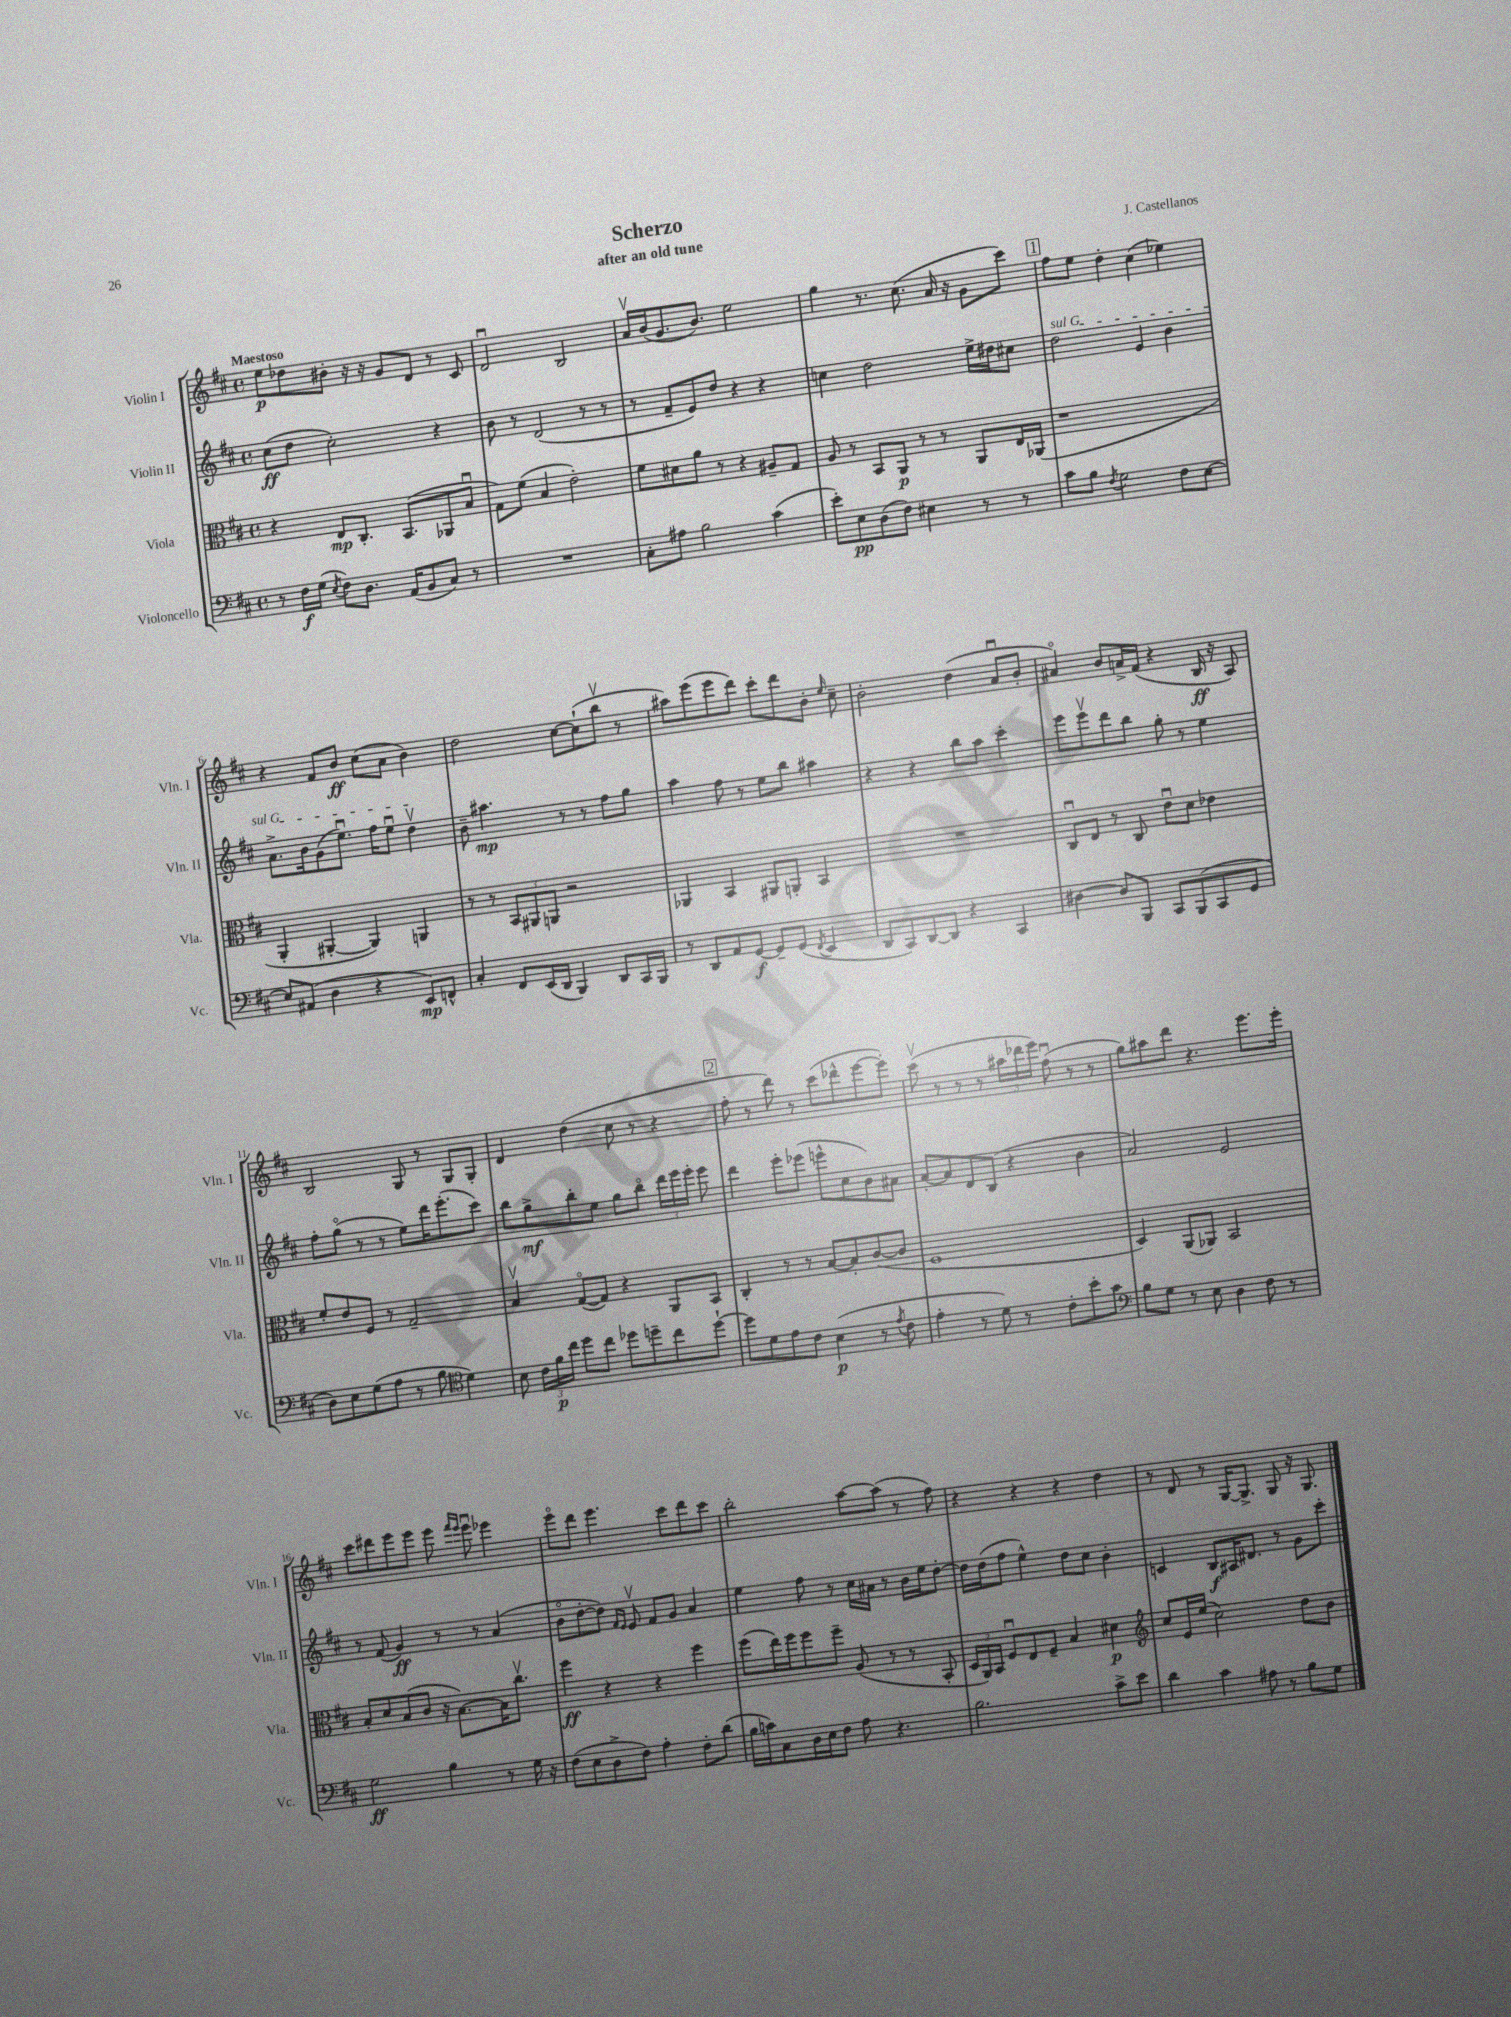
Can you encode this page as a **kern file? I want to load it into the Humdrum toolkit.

**kern	**dynam	**kern	**dynam	**kern	**dynam	**kern	**dynam
*part4	*part4	*part3	*part3	*part2	*part2	*part1	*part1
*staff4	*staff4	*staff3	*staff3	*staff2	*staff2	*staff1	*staff1
*I"Violoncello	*	*I"Viola	*	*I"Violin II	*	*I"Violin I	*
*I'Vc.	*	*I'Vla.	*	*I'Vln. II	*	*I'Vln. I	*
*clefF4	*	*clefC3	*	*clefG2	*	*clefG2	*
*k[f#c#]	*	*k[f#c#]	*	*k[f#c#]	*	*k[f#c#]	*
*M4/4	*	*M4/4	*	*M4/4	*	*M4/4	*
*met(c)	*	*met(c)	*	*met(c)	*	*met(c)	*
=1	=1	=1	=1	=1	=1	=1	=1
!	!	!	!	!	!	!LO:TX:a:B:t=Maestoso	!
8r	.	4r	.	(8cc#\L	ff	8ee\L	p
16F#\LL	f	.	.	8dd\J	.	8dd-X\	.
(16G\JJ	.	.	.	.	.	.	.
8qE/	.	.	.	.	.	.	.
8F#\L)	.	8E/L	mp	2cc#'\)	.	8b#X'\J	.
8.D\J	.	8.C#'/J	.	.	.	16r	.
.	.	.	.	.	.	16r	.
.	.	.	.	.	.	8g/L	.
(16AA/KL	.	(8.BB/L	.	.	.	.	.
8BB/	.	.	.	.	.	8d/J	.
8C#/J)	.	8AA-X/	.	4r	.	8r	.
8r	.	8Bu/J	.	.	.	8c#/	.
=2	=2	=2	=2	=2	=2	=2	=2
1r	.	8G\L)	.	8b\	.	2du/	.
.	.	(8f#\J	.	8r	.	.	.
.	.	4B/	.	(2d/	.	.	.
.	.	2e'\)	.	.	.	2B/	.
.	.	.	.	8r	.	.	.
.	.	.	.	8r	.	.	.
=3	=3	=3	=3	=3	=3	=3	=3
8C#'\L	.	8f#\L	.	8r	.	16av/LL	.
.	.	.	.	.	.	(16b/J	.
8A#X\J	.	8d#X\	.	8f#~/L	.	8.g/	.
2B\	.	8a\J	.	8e/)	.	.	.
.	.	.	.	.	.	8.b/J)	.
.	.	8r	.	8dd/J	.	.	.
.	.	4r	.	4r	.	2ee\	.
(4c#\	.	8A#X~/L	.	4r	.	.	.
.	.	8G/J	.	.	.	.	.
=4	=4	=4	=4	=4	=4	=4	=4
8e'\L)	.	8A/	.	4ccn\	.	4gg\	.
8E\	pp	8r	.	.	.	.	.
(8D\	.	8BB/L	.	2dd\	.	8.r	.
8F#\J)	.	8AA/J	p	.	.	.	.
.	.	.	.	.	.	(8.cc#\	.
4E#X\	.	8r	.	.	.	.	.
.	.	8r	.	.	.	16a/	.
.	.	.	.	.	.	16r	.
8r	.	8AA/L	.	16ee^\LL	.	8g\L	.
.	.	.	.	16dd#X\J	.	.	.
8r	.	16E/L	.	8cc#X\J	.	8ccc#\J)	.
.	.	(16AA-X/JJ	.	.	.	.	.
!!LO:REH:place=s1:t=1
=5	=5	=5	=5	=5	=5	=5	=5
!	!	!	!	!LO:TX:a:i:t=sul G	!	!	!
8c#\L	.	1r	.	2dd\	.	8ff#\L	.
8B\J	.	.	.	.	.	8ee\J	.
8qF#/	.	.	.	.	.	.	.
2G\	.	.	.	.	.	4dd'\	.
.	.	.	.	4e/	.	(4cc#\	.
8F#\L	.	.	.	4b\	.	4ee-X\)	.
[8E\J	.	.	.	.	.	.	.
!!LO:LB:g=z
=6	=6	=6	=6	=6	=6	=6	=6
8E/L]	.	4AA'/	.	8.a^\L	.	4r	.
(8AA#X/J	.	.	.	.	.	.	.
.	.	.	.	16b\k	.	.	.
4D\	.	[4AA#X'/	.	(8g\	.	8f#/L	.
.	.	.	.	8.eeu\J)	.	8b/J	ff
4r	.	4AA#/])	.	.	.	(8cc#\L	.
.	.	.	.	16ff#\KL	.	.	.
.	.	.	.	8eeu\J	.	8a\J	.
8EE/L)	mp	4AAn/	.	4ddv\	.	4b\)	.
8FFn^^/J	.	.	.	.	.	.	.
=7	=7	=7	=7	=7	=7	=7	=7
4C#'/	.	8r	.	8b~\	.	2dd\	.
.	.	8r	.	4.aa#X\	mp	.	.
8FF#/L	.	12BB/L	.	.	.	.	.
.	.	12AA#X/	.	.	.	.	.
(16EE/L	.	.	.	.	.	.	.
.	.	12AAn/J	.	.	.	.	.
16DD/JJ	.	.	.	.	.	.	.
4BBB/)	.	2r	.	8r	.	[8cc#\L	.
.	.	.	.	8r	.	(8cc#`\]	.
8DD/L	.	.	.	8ff#\L	.	8bbv\J	.
16CC#/L	.	.	.	8gg\J	.	8r	.
16BBB/JJ	.	.	.	.	.	.	.
=8	=8	=8	=8	=8	=8	=8	=8
8r	.	4AA-X/	.	4aa\	.	8aa#X\L)	.
8DD/L	.	.	.	.	.	(8eee\	.
8AA/	.	4BB/	.	8ff#\	.	8eee\	.
[8GG/J	f	.	.	8r	.	8ddd\J)	.
8GG~/L]	.	8AA#X/L	.	8ee\L	.	8ccc#'\L	.
(8GG/J	.	8AAn'/J	.	8bb\J	.	8ddd\	.
8qFF#/	.	.	.	.	.	.	.
4EE/	.	4BB/	.	4aa#X\	.	8b'\J	.
.	.	.	.	.	.	16qqee/	.
.	.	.	.	.	.	8cc#~\	.
=9	=9	=9	=9	=9	=9	=9	=9
8DD/L	.	1r	.	4r	.	2b'\	.
8CC#/)	.	.	.	.	.	.	.
[8DD/	.	.	.	4r	.	.	.
8DD/J]	.	.	.	.	.	.	.
4r	.	.	.	8bb\L	.	(4dd\	.
.	.	.	.	8aa\J	.	.	.
4CC#/	.	.	.	4ccc#'\	.	8au/L	.
.	.	.	.	.	.	8b'/J	.
=10	=10	=10	=10	=10	=10	=10	=10
[4D#X\	.	8C#u/L	.	8eee\L	.	4a#X/)	.
.	.	8E/J	.	8eeev\	.	.	.
8D#/L]	.	8r	.	8ddd\	.	8b/L	.
8BBB/J	.	8C#/	.	8bb\J	.	16an^/L	.
.	.	.	.	.	.	(16f#/JJ	.
8CC#/L	.	8eu\L	.	8gg'\	.	4r	.
(8BBB/	.	8d\J	.	8r	.	.	.
8CC#/	.	4e-X\	.	4ee\	.	16B/	ff
.	.	.	.	.	.	16r	.
8GG/J	.	.	.	.	.	8A/)	.
!!LO:LB:g=z
=11	=11	=11	=11	=11	=11	=11	=11
8D\L)	.	8f#'/L	.	8ff#'\L	.	2B/	.
8E\	.	8e/	.	(8gg\J	.	.	.
(8G\	.	8F#/J	.	8r	.	.	.
8A\J	.	8r	.	8r	.	.	.
8r	.	2G~/	.	8ee\L)	.	8G/	.
8B\	.	.	.	16ddd\K	.	8r	.
.	.	.	.	(8.eee'\	.	.	.
*clefC4	*	*	*	*	*	*	*
4d\)	.	.	.	.	.	8G/L	.
.	.	.	.	8ccc#\J)	.	8G'/J	.
=12	=12	=12	=12	=12	=12	=12	=12
8B\	.	4Bv/	.	8bb\L	.	4d/	.
24c#\LL	.	.	.	8gg^\	mf	.	.
24f#\	p	.	.	.	.	.	.
24cc#\JJ	.	.	.	.	.	.	.
8dd\L	.	([8G/L	.	8bb'\	.	(4dd\	.
8cc#\J	.	8G/J])	.	8ee\J	.	.	.
8dd-X\L	.	4r	.	8gg\L	.	8cc#\	.
8ddn~\	.	.	.	8bb\J	.	8r	.
8cc#\	.	8AA/L	.	24ddd\LL	.	4r	.
.	.	.	.	24eee\	.	.	.
.	.	.	.	24eee'\JJ	.	.	.
[8dd`\J	.	8BB/J	.	8eee\	.	.	.
!!LO:REH:place=s1:t=2
=13	=13	=13	=13	=13	=13	=13	=13
8dd\L]	.	4C#'/	.	4ddd\	.	8ff#'\	.
8d\	.	.	.	.	.	8r	.
8e\	.	8r	.	8eee'\L	.	8ddd\)	.
8c#\J	.	8r	.	(8eee-X\J	.	8r	.
(4B\	p	[8B/L	.	8eeen^^\L	.	(8ccc#\L	.
.	.	8B'/]	.	8cc#\	.	8ddd-X^^\	.
8r	.	([8c#/	.	8b\)	.	[8eee\	.
8qe/	.	.	.	.	.	.	.
8c#\	.	8c#/J]	.	8a#X\J	.	8eee'\J])	.
=14	=14	=14	=14	=14	=14	=14	=14
4e'\	.	1F#	.	[8a'/L	.	(8ccc#v\	.
.	.	.	.	8a/]	.	8r	.
8r	.	.	.	8d/	.	8r	.
8d\)	.	.	.	(8B/J	.	8r	.
8r	.	.	.	4r	.	24aa#X\LL	.
.	.	.	.	.	.	24ddd-X\	.
.	.	.	.	.	.	24eee\JJ)	.
8c#'\L	.	.	.	.	.	(8ff#u\	.
8b'\	.	.	.	4b\	.	8r	.
8g\J	.	.	.	.	.	8r	.
=15	=15	=15	=15	=15	=15	=15	=15
*clefF4	*	*	*	*	*	*	*
8B\L	.	4D/)	.	2a/)	.	8gg\L)	.
8G\J	.	.	.	.	.	8aa#X\	.
8r	.	(8AA/L	.	.	.	8ddd\J	.
8E\	.	8AA-X/J)	.	.	.	4.r	.
4D\	.	2BB/	.	2e/	.	.	.
8F#\	.	.	.	.	.	8.eee\L	.
8r	.	.	.	.	.	.	.
.	.	.	.	.	.	16eee'\Jk	.
!!LO:LB:g=z
=16	=16	=16	=16	=16	=16	=16	=16
2G\	ff	8B'/L	.	8r	.	8ccc#\L	.
.	.	8d/	.	(8f#/	.	8ddd#X\	.
.	.	(8B/	.	4g/)	ff	8eee\	.
.	.	8c#/J	.	.	.	8eee\J	.
4B\	.	16r	.	8r	.	8eee\	.
.	.	[8.B\L)	.	.	.	.	.
.	.	.	.	.	.	16qqfff#/LL	.
.	.	.	.	.	.	16qqeee/JJ	.
.	.	.	.	8r	.	8eeeu\	.
8r	.	16B\K]	.	(4a/	.	4eee-X\	.
.	.	8.cc#v\J	.	.	.	.	.
16G\	.	.	.	.	.	.	.
16r	.	.	.	.	.	.	.
=17	=17	=17	=17	=17	=17	=17	=17
(8F#\L	.	4ff#\	ff	8b\L	.	8eee\L	.
8E\	.	.	.	[8dd'\	.	8ddd\J	.
8D^\	.	4r	.	8dd\J])	.	4.eee\	.
.	.	.	.	16qqf#/LL	.	.	.
.	.	.	.	16qqe/JJ	.	.	.
8F#\J)	.	.	.	8ev/	.	.	.
4A'\	.	4r	.	8f#/L	.	.	.
.	.	.	.	8g/J	.	8ccc#\L	.
8F#'\L	.	4ff#\	.	4a/	.	8ddd\	.
(8d\J	.	.	.	.	.	8ccc#\J	.
=18	=18	=18	=18	=18	=18	=18	=18
16B\LL	.	(8ff#\L	.	4ee\	.	2bb'\	.
16cn\J)	.	.	.	.	.	.	.
8C#\	.	16ee\L)	.	.	.	.	.
.	.	16ff#\J	.	.	.	.	.
16D\L	.	8ff#\	.	8ff#\	.	.	.
16E\J	.	.	.	.	.	.	.
8F#\J	.	8ff#~\J	.	8r	.	.	.
8A\	.	(8A/	.	16cc#\LL	.	[8aa\L	.
.	.	.	.	16a#X\JJ	.	.	.
4.r	.	8r	.	8r	.	(8aa\J]	.
.	.	8r	.	16b\LL	.	8r	.
.	.	.	.	16ee\J	.	.	.
.	.	8BB'/	.	[8dd'\J	.	8ff#\)	.
=19	=19	=19	=19	=19	=19	=19	=19
2.B\	.	24D/LL	.	16dd\LL]	.	4r	.
.	.	24AA/)	.	.	.	.	.
.	.	.	.	(16dd\J	.	.	.
.	.	24BB/JJ	.	.	.	.	.
.	.	8F#u/L	.	8ff#\J	.	.	.
.	.	8E/	.	4ee^^\)	.	4r	.
.	.	8F#~/J	.	.	.	.	.
.	.	4B/	.	8dd\L	.	4r	.
.	.	.	.	8cc#\J	.	.	.
8c#^\L	.	4d#X\	p	4b'\	.	4dd\	.
8e\J	.	.	.	.	.	.	.
=20	=20	=20	=20	=20	=20	=20	=20
*	*	*clefG2	*	*	*	*	*
4d\	.	8cc#/L	.	4cn/	.	8r	.
.	.	16e/L	.	.	.	8d/	.
.	.	(16ee/JJ	.	.	.	.	.
4c#\	.	2cc#\)	.	8B/L	f	8r	.
.	.	.	.	16A#X/K	.	[16G/KL	.
.	.	.	.	8.d#X/J	.	8.G^/J]	.
8A#X\	.	.	.	.	.	.	.
8r	.	.	.	8r	.	8G/	.
8B\L	.	8dd\L	.	8g\L	.	16r	.
.	.	.	.	.	.	8.G/	.
8G\J	.	8b\J	.	8ccc#'\J	.	.	.
==	==	==	==	==	==	==	==
*-	*-	*-	*-	*-	*-	*-	*-
